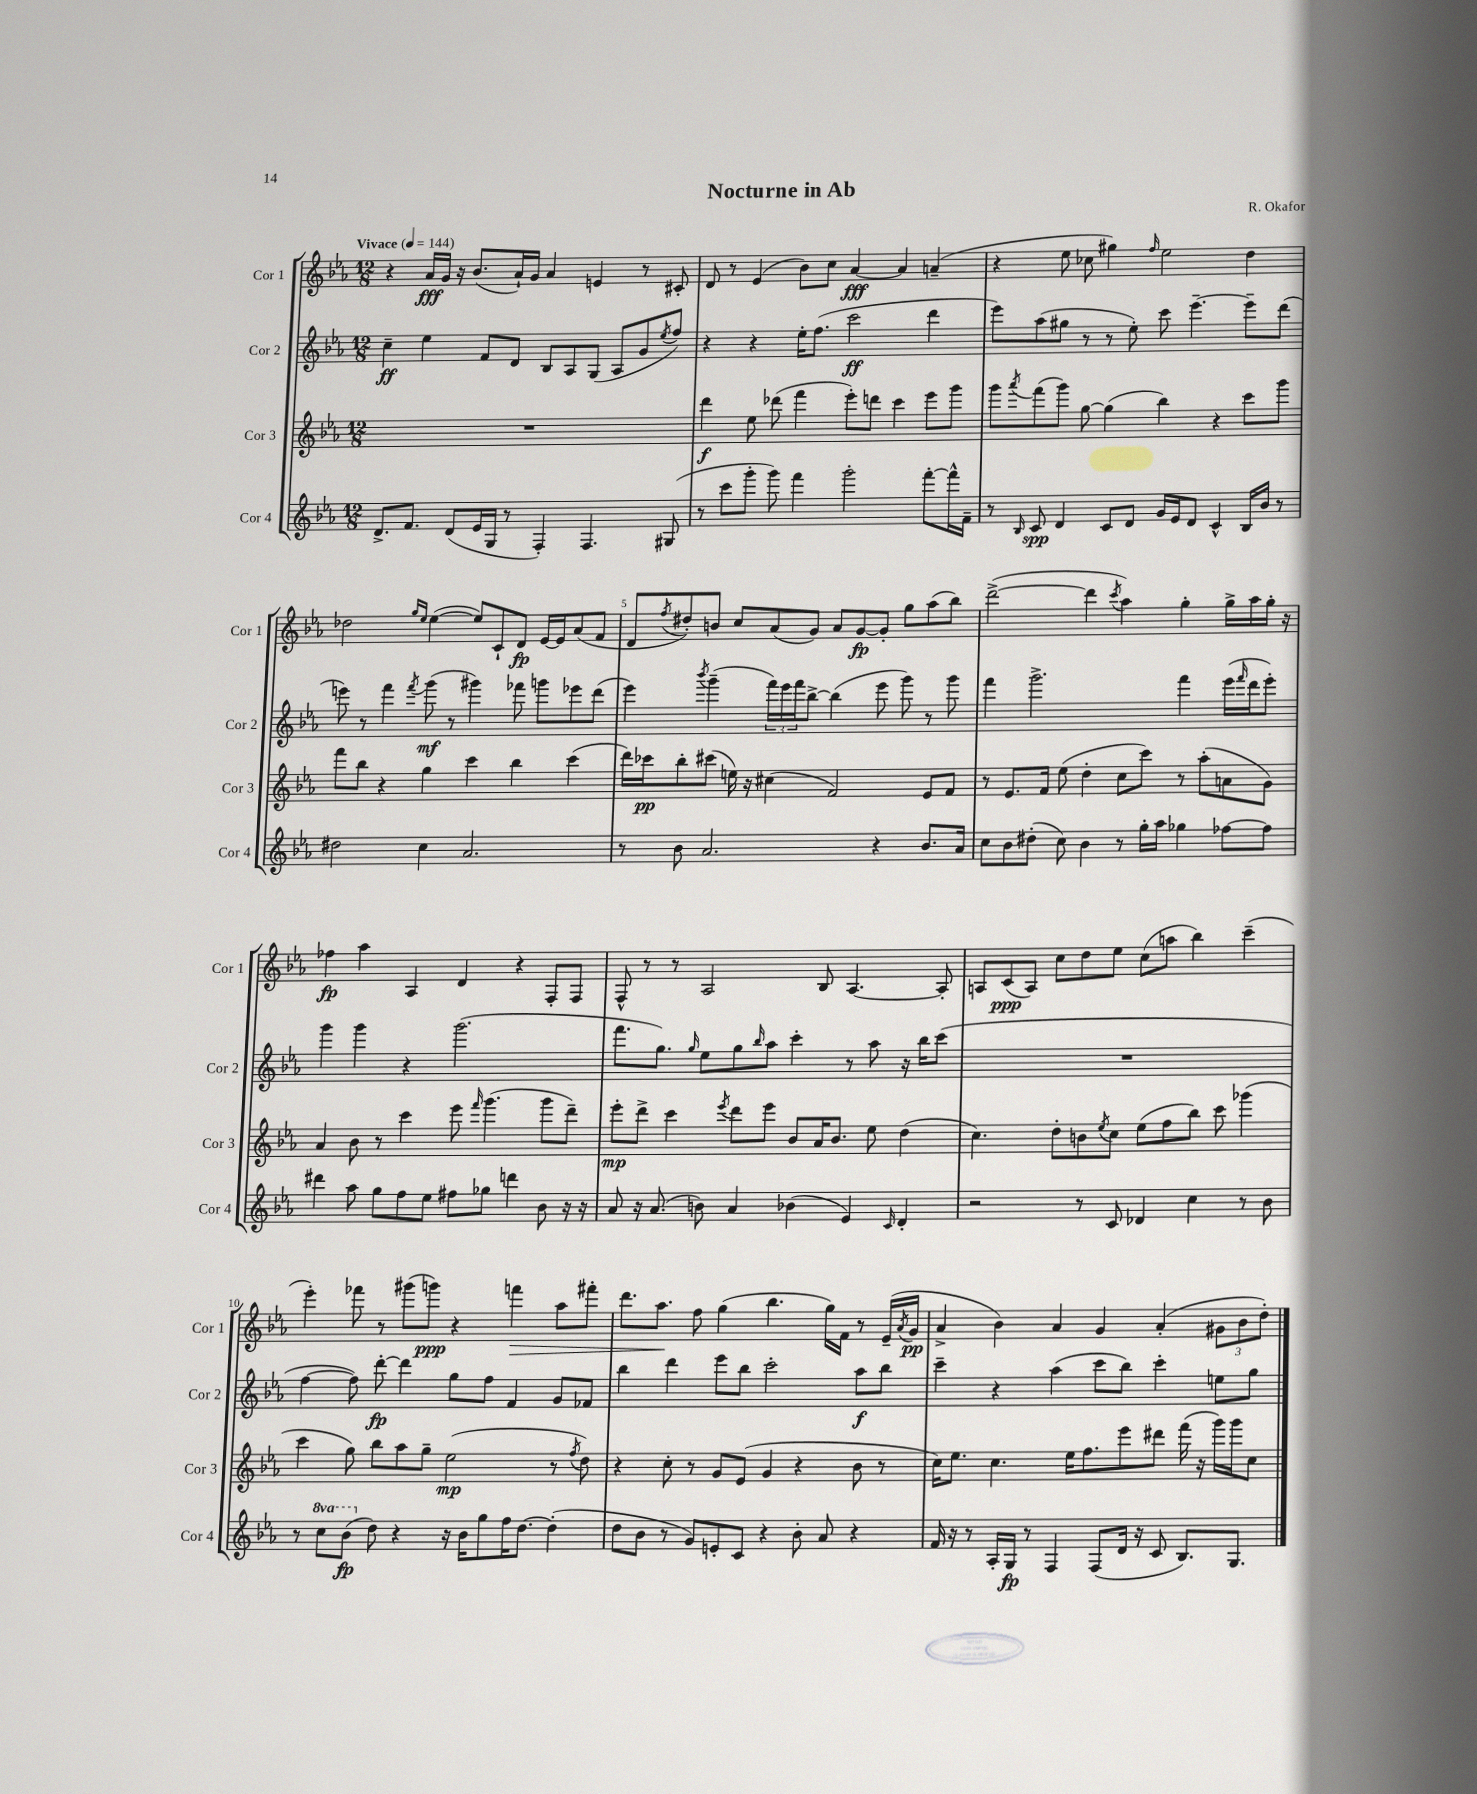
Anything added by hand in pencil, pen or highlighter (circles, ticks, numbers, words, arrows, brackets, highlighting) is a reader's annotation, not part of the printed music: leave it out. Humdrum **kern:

**kern	**dynam	**kern	**dynam	**kern	**dynam	**kern	**dynam
*part4	*part4	*part3	*part3	*part2	*part2	*part1	*part1
*staff4	*staff4	*staff3	*staff3	*staff2	*staff2	*staff1	*staff1
*I"Cor 4	*	*I"Cor 3	*	*I"Cor 2	*	*I"Cor 1	*
*I'Cor 4	*	*I'Cor 3	*	*I'Cor 2	*	*I'Cor 1	*
*clefG2	*	*clefG2	*	*clefG2	*	*clefG2	*
*k[b-e-a-]	*	*k[b-e-a-]	*	*k[b-e-a-]	*	*k[b-e-a-]	*
*M12/8	*	*M12/8	*	*M12/8	*	*M12/8	*
*MM144	*	*MM144	*	*MM144	*	*MM144	*
=1	=1	=1	=1	=1	=1	=1	=1
!	!	!	!	!	!	!LO:TX:a:B:t=Vivace	!
8.d^/L	.	1.r	.	4cc~\	ff	4r	.
8.f/J	.	.	.	.	.	.	.
.	.	.	.	4ee-\	.	16a-/LL	fff
.	.	.	.	.	.	16g/JJ	.
(8d/L	.	.	.	.	.	16r	.
.	.	.	.	.	.	(8.b-/L	.
16e-/L	.	.	.	8f/L	.	.	.
16G/JJ	.	.	.	.	.	.	.
8r	.	.	.	8d/J	.	16a-`/L)	.
.	.	.	.	.	.	16g/JJ	.
4F'/)	.	.	.	8B-/L	.	4a-/	.
.	.	.	.	8A-/	.	.	.
4.F/	.	.	.	(8G/J	.	4en/	.
.	.	.	.	8A-/L	.	.	.
.	.	.	.	8g/	.	8r	.
.	.	.	.	8qee-/	.	.	.
(8G#X/	.	.	.	8ff/J)	.	8c#X'/	.
=2	=2	=2	=2	=2	=2	=2	=2
8r	.	4ddd\	f	4r	.	8d/	.
8ccc\L	.	.	.	.	.	8r	.
8ggg'\J	.	8ee-\	.	4r	.	(4e-/	.
8ggg\)	.	(8ddd-X\	.	.	.	.	.
4fff\	.	4fff\	.	16ee-'\KL	.	8b-\L)	.
.	.	.	.	(8.ff\J	.	.	.
.	.	.	.	.	.	8cc\J	.
2ggg'\	.	8eee-'\L)	.	2ccc\	ff	[4a-/	fff
.	.	8dddn\J	.	.	.	.	.
.	.	4ccc\	.	.	.	4a-/]	.
[8fff'\L	.	8eee-\L	.	4ddd\	.	(4an~/	.
16fff^^\L]	.	8ggg\J	.	.	.	.	.
16f~\JJ	.	.	.	.	.	.	.
=3	=3	=3	=3	=3	=3	=3	=3
8r	.	8ggg\L	.	8eee-\L)	.	4r	.
16qqB-/	.	8qaaa-/	.	.	.	.	.
8c/	spp	(8fff\	.	(8aa-\	.	.	.
4d/	.	8ggg\J)	.	8gg#X\J	.	8ee-\	.
.	.	[8gg\	.	8r	.	8cc-X\	.
8c/L	.	(4gg\]	.	8r	.	4gg#X\)	.
8d/J	.	.	.	8ee-'\)	.	.	.
.	.	.	.	.	.	16qqff/	.
16g/LL	.	4bb-\)	.	8ccc\	.	2ee-\	.
16e-/J	.	.	.	.	.	.	.
8d/J	.	.	.	[4.eee-~\	.	.	.
4c^^/	.	4r	.	.	.	.	.
16B-/LL	.	8ccc\L	.	8eee-~\L]	.	4dd\	.
16b-/JJ	.	.	.	.	.	.	.
8r	.	8ggg\J	.	(8ddd\J	.	.	.
!!LO:LB:g=z
=4	=4	=4	=4	=4	=4	=4	=4
2dd#X\	.	8fff\L	.	8eeen\)	.	2dd-X\	.
.	.	8bb-\J	.	8r	.	.	.
.	.	4r	.	4fff\	.	.	.
.	.	.	.	.	.	16qqgg/LL	.
.	.	.	.	8qfff/	.	16qqee-/JJ	.
4cc\	.	4gg\	.	(8ggg\	mf	([4ee-\	.
.	.	.	.	8r	.	.	.
2.a-/	.	4ccc\	.	4ggg#X\)	.	8ee-/L])	.
.	.	.	.	.	.	8c`/	.
.	.	4bb-\	.	8fff-X\	.	8d/J	fp
.	.	.	.	8gggn\L	.	[16e-/LL	.
.	.	.	.	.	.	16e-/J]	.
.	.	(4ccc\	.	8eee-X\	.	(8a-/	.
.	.	.	.	(8ddd\J	.	8f/J	.
=5	=5	=5	=5	=5	=5	=5	=5
8r	.	16ddd\LL)	.	4eee-\)	.	8d/L	.
.	.	16ccc-X\J	pp	.	.	.	.
.	.	.	.	.	.	8qff/	.
8b-\	.	8bb-'\	.	.	.	8dd#X'/)	.
.	.	.	.	8qbbb-/	.	.	.
2.a-/	.	(8ccc#X\J	.	(4ggg~\	.	8bn/J	.
.	.	16een\)	.	.	.	8cc/L	.
.	.	16r	.	.	.	.	.
.	.	(4cc#X\	.	24fff\LL)	.	(8a-/	.
.	.	.	.	24eee-\	.	.	.
.	.	.	.	24fff\J	.	.	.
.	.	.	.	[8bb-^\J	.	8g/J)	.
.	.	2f/)	.	(4bb-\]	.	8a-/L	.
.	.	.	.	.	.	[8g/	fp
4r	.	.	.	8eee-\	.	8g'/J]	.
.	.	.	.	8ggg\)	.	8gg\L	.
8.b-/L	.	8e-/L	.	8r	.	(8aa-\	.
.	.	8f/J	.	8ggg\	.	8bb-\J)	.
16a-/Jk	.	.	.	.	.	.	.
=6	=6	=6	=6	=6	=6	=6	=6
8cc\L	.	8r	.	4fff\	.	([2ddd^\	.
8b-\	.	8.e-/L	.	.	.	.	.
(8dd#X'\J	.	.	.	2.ggg^\	.	.	.
.	.	16f/Jk	.	.	.	.	.
8cc\)	.	(8ee-\	.	.	.	.	.
4b-\	.	4dd'\	.	.	.	4ddd\]	.
.	.	.	.	.	.	8qccc/	.
8r	.	8cc\L	.	.	.	4aa-\)	.
16gg'\LL	.	8ccc\J)	.	.	.	.	.
16aa-\JJ	.	.	.	.	.	.	.
4gg-X\	.	8r	.	4fff\	.	4gg'\	.
.	.	(8aa-'\L	.	.	.	.	.
[8ff-X\L	.	8an\	.	(16eee-\LL	.	16gg^\LL	.
.	.	.	.	16qqfff/	.	.	.
.	.	.	.	16ddd\J	.	16aa-\	.
8ff-\J]	.	8g\J)	.	8eee-'\J)	.	16gg'\JJ	.
.	.	.	.	.	.	16r	.
!!LO:LB:g=z
=7	=7	=7	=7	=7	=7	=7	=7
4ddd#X\	.	4a-/	.	4ggg\	.	4ff-X\	fp
8aa-\	.	8b-\	.	4ggg\	.	4aa-\	.
8gg\L	.	8r	.	.	.	.	.
8ff\	.	4ccc\	.	4r	.	4A-/	.
8ee-\J	.	.	.	.	.	.	.
8ff#X\L	.	8eee-\	.	(2.ggg\	.	4d/	.
.	.	16qqfff/	.	.	.	.	.
8gg-X\J	.	(4.ggg\	.	.	.	.	.
4dddn\	.	.	.	.	.	4r	.
8b-\	.	8ggg\L	.	.	.	8F'/L	.
16r	.	8ddd~\J)	.	.	.	8F/J	.
16r	.	.	.	.	.	.	.
=8	=8	=8	=8	=8	=8	=8	=8
8a-/	.	8eee-'\L	mp	8.fff\L	.	8F^^/	.
16r	.	8ddd^\J	.	.	.	8r	.
(8.a-/	.	.	.	8.gg\J)	.	.	.
.	.	4ccc\	.	.	.	8r	.
.	.	.	.	16qqgg/	.	.	.
8bn\)	.	.	.	8ee-\L	.	2A-/	.
.	.	8qeee-/	.	.	.	.	.
4a-/	.	8ddd\L	.	8gg\	.	.	.
.	.	.	.	16qqbb-/	.	.	.
.	.	8eee-\J	.	8aa-\J	.	.	.
(4b-X\	.	8b-/L	.	4ccc'\	.	.	.
.	.	16a-/K	.	.	.	8B-/	.
.	.	8.b-/J	.	.	.	.	.
4e-/)	.	.	.	8r	.	[4.A-/	.
.	.	8ee-\	.	8aa-\	.	.	.
16qqc/	.	.	.	.	.	.	.
4d'/	.	(4dd\	.	16r	.	.	.
.	.	.	.	16bb-\KL	.	.	.
.	.	.	.	(8ccc\J	.	8A-'/]	.
=9	=9	=9	=9	=9	=9	=9	=9
2r	.	4.cc\)	.	1.r	.	8An/L	.
.	.	.	.	.	.	(8c/	ppp
.	.	.	.	.	.	8A/J)	.
.	.	8dd'\L	.	.	.	8cc\L	.
8r	.	8bn\	.	.	.	8dd\	.
.	.	8qee-/	.	.	.	.	.
8c/	.	8cc\J	.	.	.	8ee-\J	.
4d-X/	.	(8ee-\L	.	.	.	(8cc\L	.
.	.	8ff\	.	.	.	8aan\J	.
4cc\	.	8bb-\J)	.	.	.	4bb-\)	.
.	.	8ccc\	.	.	.	.	.
8r	.	(4ggg-X\	.	.	.	(4ccc~\	.
8b-\	.	.	.	.	.	.	.
!!LO:LB:g=z
=10	=10	=10	=10	=10	=10	=10	=10
8r	.	4ccc\	.	[4ff\	.	4eee-'\)	.
*8va	*	*	*	*	*	*	*
8ccc\L	.	.	.	.	.	.	.
(8bb-\J	fp	8gg\)	.	8ff\])	.	8fff-X\	.
*X8va	*	*	*	*	*	*	*
8dd\)	.	8bb-\L	.	[8ddd'\	fp	8r	.
4r	.	8aa-\	.	4ddd\]	.	(8ggg#X\L	.
.	.	8gg~\J	.	.	.	8gggn\J)	ppp
16r	.	(2ee-\	mp	8gg\L	.	4r	.
16b-\KL	.	.	.	.	.	.	.
8gg\	.	.	.	8ff\J	.	.	.
!	!	!	!	!	!	!	!LO:HP:b
16ff\K	.	.	.	4f/	.	4fffn\	>
[8.dd\J	.	.	.	.	.	.	.
(4dd'\]	.	8r	.	8g/L	.	8aa-\L	.
.	.	8qff/	.	.	.	.	.
.	.	8dd\)	.	8f-X/J	.	8fff#X'\J	.
=11	=11	=11	=11	=11	=11	=11	=11
8dd\L	.	4r	.	4bb-\	.	8.ddd\L	.
8b-\J	.	.	.	.	.	.	.
.	.	.	.	.	.	8.aa-\J	.
8r	.	8cc'\	.	4ddd\	.	.	.
8g/L)	.	8r	.	.	.	8ff\	]
8en'/	.	8g/L	.	8eee-\L	.	(4gg\	.
8c/J	.	(8e-/J	.	8bb-\J	.	.	.
4r	.	4g/	.	2ccc'\	.	4.bb-\	.
8b-'\	.	4r	.	.	.	.	.
8a-/	.	.	.	.	.	16gg\LL)	.
.	.	.	.	.	.	16f\JJ	.
4r	.	8b-\	.	8aa-\L	f	8r	.
.	.	8r	.	8bb-\J	.	(16e-~/LL	.
.	.	.	.	.	.	8qa-/	.
.	.	.	.	.	.	16g/JJ	pp
=12	=12	=12	=12	=12	=12	=12	=12
16f/	.	16cc\KL)	.	4ccc~\	.	4a-^/	.
16r	.	8.ee-\J	.	.	.	.	.
8r	.	.	.	.	.	.	.
16A-'/LL	.	4.cc\	.	4r	.	4b-\)	.
16G/JJ	fp	.	.	.	.	.	.
8r	.	.	.	.	.	.	.
4F/	.	.	.	(4aa-\	.	4a-/	.
.	.	16ee-\KL	.	.	.	.	.
.	.	8.ff\	.	.	.	.	.
(8F/L	.	.	.	8ccc\L	.	4g/	.
16d/Jk	.	8eee-\	.	8bb-\J)	.	.	.
16r	.	.	.	.	.	.	.
8c/	.	8ddd#X\J	.	4ccc'\	.	(4a-'/	.
8.B-/L)	.	(16fff\	.	.	.	.	.
.	.	16r	.	.	.	.	.
.	.	16ggg\LL)	.	8een\L	.	12g#X\L	.
8.G/J	.	16ggg\J	.	.	.	.	.
.	.	.	.	.	.	12b-\	.
.	.	8cc\J	.	8gg\J	.	.	.
.	.	.	.	.	.	12dd'\J)	.
==	==	==	==	==	==	==	==
*-	*-	*-	*-	*-	*-	*-	*-
